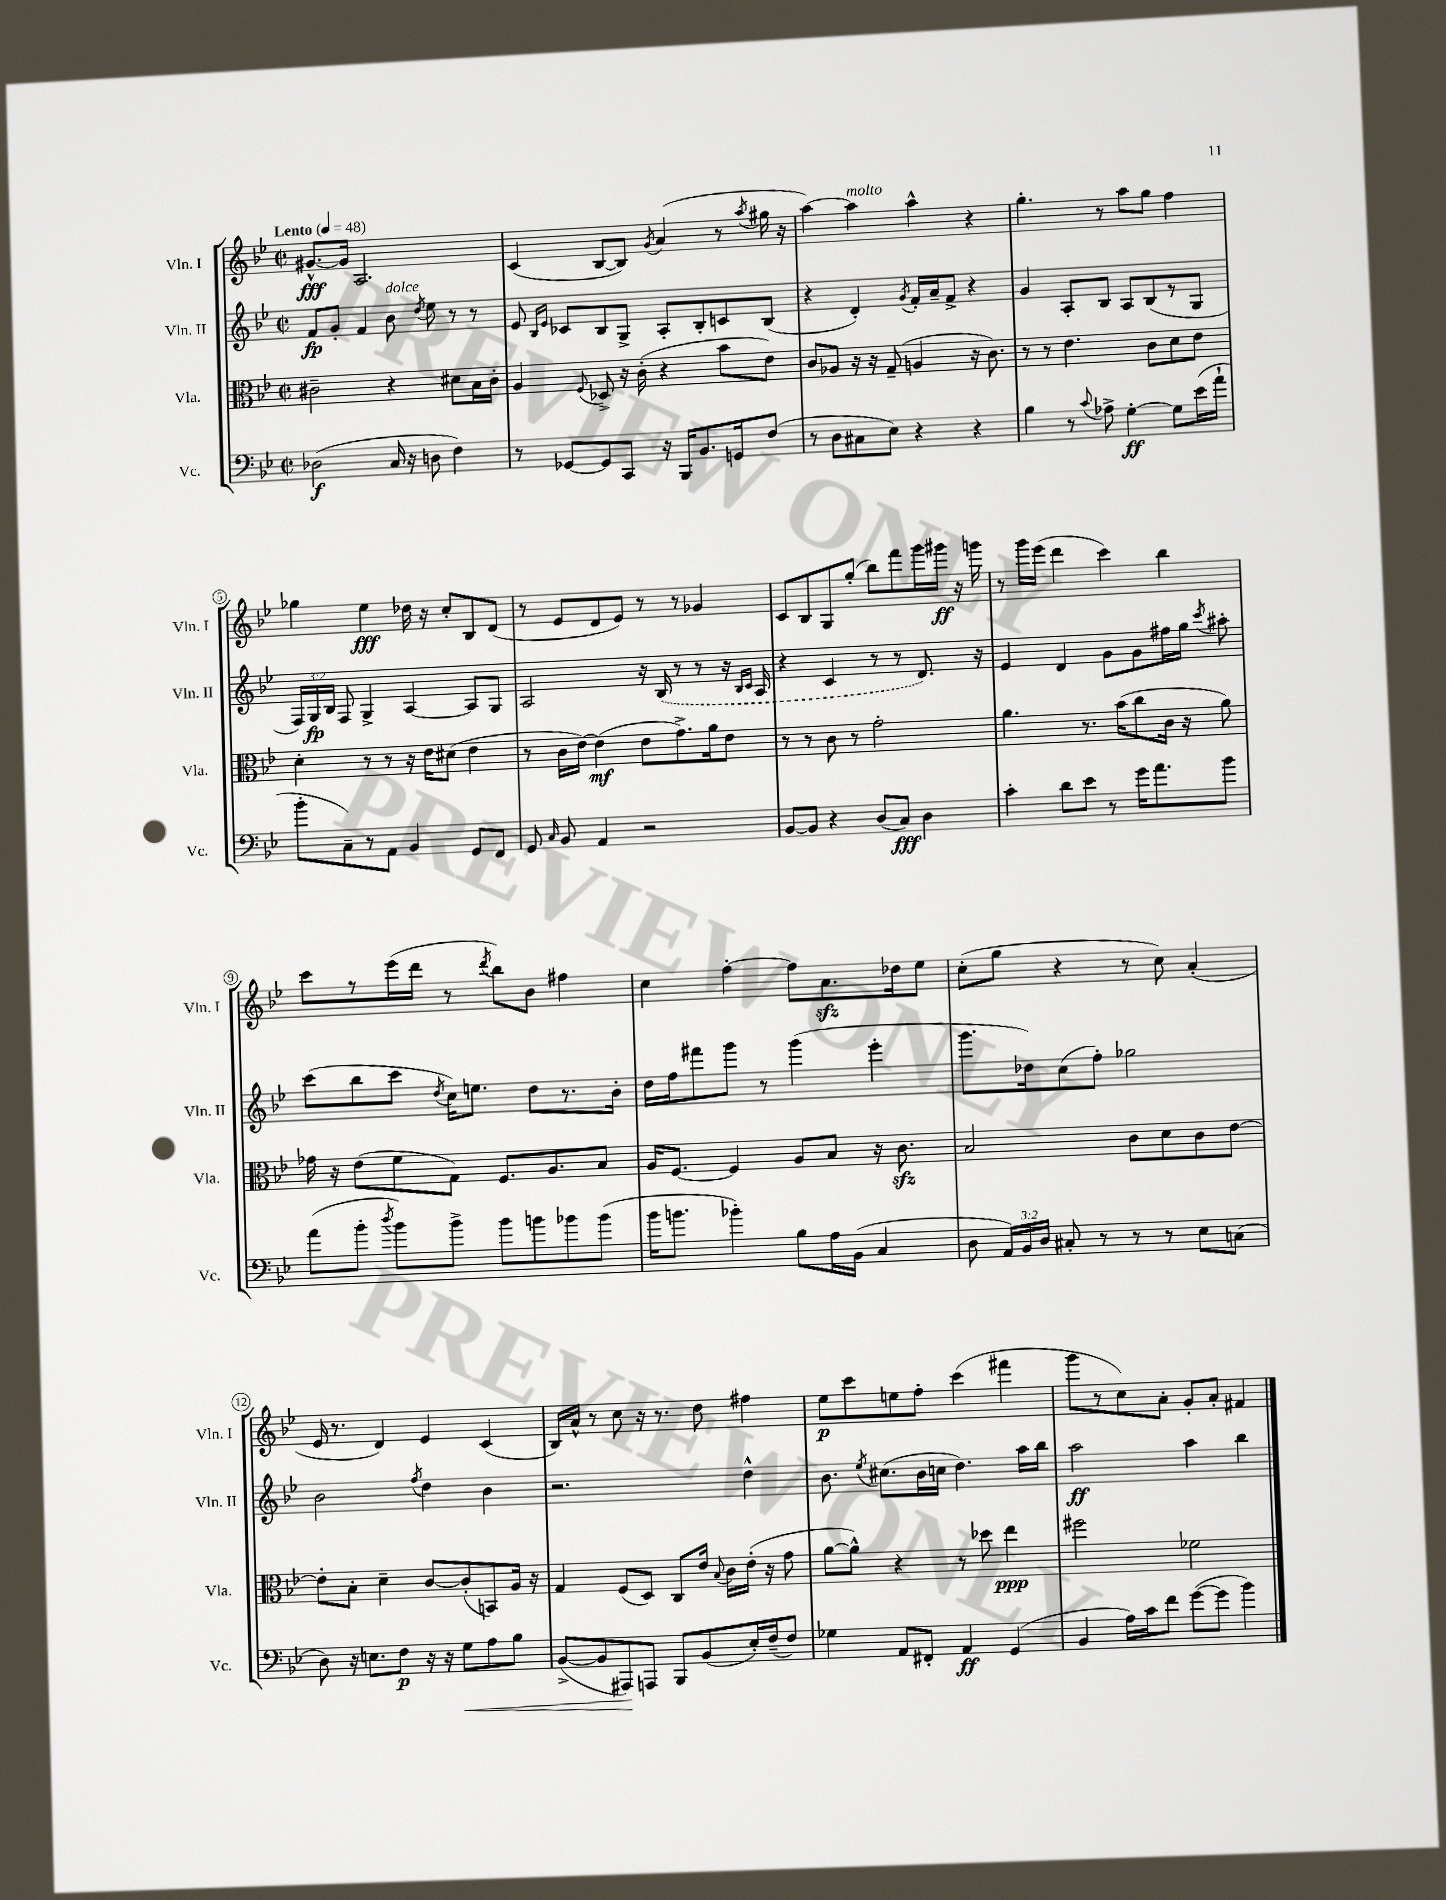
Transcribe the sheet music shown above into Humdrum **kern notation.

**kern	**dynam	**kern	**dynam	**kern	**dynam	**kern	**dynam
*part4	*part4	*part3	*part3	*part2	*part2	*part1	*part1
*staff4	*staff4	*staff3	*staff3	*staff2	*staff2	*staff1	*staff1
*I"Vc.	*	*I"Vla.	*	*I"Vln. II	*	*I"Vln. I	*
*I'Vc.	*	*I'Vla.	*	*I'Vln. II	*	*I'Vln. I	*
*clefF4	*	*clefC3	*	*clefG2	*	*clefG2	*
*k[b-e-]	*	*k[b-e-]	*	*k[b-e-]	*	*k[b-e-]	*
*M2/2	*	*M2/2	*	*M2/2	*	*M2/2	*
*met(c|)	*	*met(c|)	*	*met(c|)	*	*met(c|)	*
*MM48	*	*MM48	*	*MM48	*	*MM48	*
=1	=1	=1	=1	=1	=1	=1	=1
!	!	!	!	!	!	!LO:TX:a:B:t=Lento	!
(2D-X\	f	2c#X~\	.	8f/L	fp	[8.g#X^^/L	fff
.	.	.	.	8g'/J	.	.	.
.	.	.	.	.	.	16g#/Jk]	.
.	.	.	.	4f/	.	2.A/	.
!	!	!	!	!LO:TX:a:i:t=dolce	!	!	!
16C/	.	4r	.	8b-\	.	.	.
16r	.	.	.	.	.	.	.
.	.	.	.	8qdd/	.	.	.
8Dn\	.	.	.	8ee-\	.	.	.
4F\)	.	8d#X\L	.	8r	.	.	.
.	.	16B-\L	.	8r	.	.	.
.	.	16c#'\JJ	.	.	.	.	.
=2	=2	=2	=2	=2	=2	=2	=2
8r	.	4A/	.	8e-/	.	(4c/	.
.	.	.	.	16qqB-/LL	.	.	.
.	.	.	.	16qqe-/JJ	.	.	.
[8GG-X/L	.	.	.	8c-X/L	.	.	.
.	.	8qqF/	.	.	.	.	.
8GG-/]	.	8D-X^/	.	8B-/	.	[8B-/L	.
8CC/J	.	16r	.	8G^/J	.	8B-/J])	.
.	.	(16c'\	.	.	.	.	.
.	.	.	.	.	.	8qg/	.
16r	.	4r	.	8A'/L	.	(4a/	.
16BBB-/KL	.	.	.	.	.	.	.
8.BB-/	.	.	.	8B-'/	.	.	.
.	.	8b-\L	.	8cn/	.	8r	.
16GGn/k	.	.	.	.	.	.	.
.	.	.	.	.	.	8qaa/	.
(8F/J	.	8e-\J)	.	(8B-/J	.	16gg#X\	.
.	.	.	.	.	.	16r	.
=3	=3	=3	=3	=3	=3	=3	=3
8r	.	8c/L	.	4r	.	[4aa\)	.
8D\L	.	8A-X/J	.	.	.	.	.
!	!	!	!	!	!	!LO:TX:a:i:t=molto	!
8C#X\	.	16r	.	4d'/)	.	4aa\]	.
.	.	16r	.	.	.	.	.
8E-\J)	.	(8G~/	.	.	.	.	.
.	.	.	.	8qg/	.	.	.
4r	.	4An/	.	16f'/LL	.	4aa^^\	.
.	.	.	.	16a~/J	.	.	.
.	.	.	.	8f^/J	.	.	.
4r	.	16r	.	4r	.	4r	.
.	.	8.c\)	.	.	.	.	.
=4	=4	=4	=4	=4	=4	=4	=4
4B-\	.	8r	.	4g/	.	4.gg'\	.
.	.	8r	.	.	.	.	.
8r	.	4.e-\	.	8A'/L	.	.	.
8qqc/	.	.	.	.	.	.	.
8A-X^\	.	.	.	8B-/J	.	8r	.
[4G'\	ff	.	.	8A/L	.	8aa\L	.
.	.	8c\L	.	(8B-/	.	8gg\J	.
8G\L]	.	8d\	.	8r	.	4ff\	.
(16e-\L	.	8e-\J	.	8G/J	.	.	.
16a`\JJ	.	.	.	.	.	.	.
!!LO:LB:g=z
=5	=5	=5	=5	=5	=5	=5	=5
8b-'\L	.	4d'\	.	24F/LL)	.	4gg-X\	.
.	.	.	.	24G/	fp	.	.
.	.	.	.	24B-/JJ	.	.	.
8C~\)	.	.	.	8F/	.	.	.
8r	.	8r	.	4G^/	.	4ee-\	fff
8AA\J	.	8r	.	.	.	.	.
4BB-/	.	16r	.	[4A/	.	16dd-X\	.
.	.	16e-\KL	.	.	.	16r	.
.	.	(8d#X\J	.	.	.	8cc'/L	.
8GG/L	.	4e-\	.	8A/L]	.	8B-/	.
8FF/J	.	.	.	8G/J	.	(8d/J	.
=6	=6	=6	=6	=6	=6	=6	=6
8GG/	.	8r	.	2A/	.	8r	.
16qqC/	.	.	.	.	.	.	.
8BB-/	.	16c\LL	.	.	.	8e-/L	.
.	.	[16e-\JJ)	.	.	.	.	.
4AA/	.	(4e-\]	mf	.	.	8d/	.
.	.	.	.	.	.	8e-/J)	.
2r	.	8e-\L	.	16r	.	8r	.
.	.	.	.	(16B-/	.	.	.
.	.	8.g^\)	.	8r	.	8r	.
.	.	.	.	8r	.	4g-X/	.
.	.	16a\k	.	.	.	.	.
.	.	8e-\J	.	16r	.	.	.
.	.	.	.	16qqB-/LL	.	.	.
.	.	.	.	16qqc/JJ	.	.	.
.	.	.	.	16A/	.	.	.
=7	=7	=7	=7	=7	=7	=7	=7
[8BB-/L	.	8r	.	4r	.	8c/L	.
8BB-/J]	.	8r	.	.	.	8B-/	.
4r	.	8c\	.	4c/	.	8G/	.
.	.	8r	.	.	.	(8gg'/J	.
(8D/L	.	2g'\	.	8r	.	8bb-\L)	.
8C/J)	fff	.	.	8r	.	8fff\	.
4D\	.	.	.	8.d/)	.	16ggg\L	.
.	.	.	.	.	.	16ggg#X\JJ	ff
.	.	.	.	.	.	16r	.
.	.	.	.	16r	.	16gggn\	.
=8	=8	=8	=8	=8	=8	=8	=8
4c'\	.	4.a\	.	4e-/	.	8r	.
.	.	.	.	.	.	16ggg\LL	.
.	.	.	.	.	.	(16eee-\JJ	.
8d\L	.	.	.	4d/	.	4ddd\	.
8e-\J	.	8.r	.	.	.	.	.
8r	.	.	.	8g\L	.	4ccc\)	.
.	.	(16b-\KL	.	.	.	.	.
16g\KL	.	8cc\	.	8g\	.	.	.
8.a\	.	.	.	.	.	.	.
.	.	16c\Jk	.	16ff#X\L	.	4bb-\	.
.	.	16r	.	16gg\JJ	.	.	.
.	.	.	.	8qccc/	.	.	.
8b-\J	.	8a\)	.	8aa#X'\	.	.	.
!!LO:LB:g=z
=9	=9	=9	=9	=9	=9	=9	=9
(8a\L	.	16g-X\	.	(8ccc\L	.	8ccc\L	.
.	.	16r	.	.	.	.	.
8b-'\J	.	(8e-\L	.	8bb-\	.	8r	.
8qdd/	.	.	.	.	.	.	.
8b-\L)	.	8f\	.	8ccc\J	.	(16eee-\L	.
.	.	.	.	.	.	16ddd\JJ	.
.	.	.	.	8qdd/	.	.	.
8b-^\J	.	8G\J)	.	16cc\KL)	.	8r	.
.	.	.	.	8.een\J	.	.	.
.	.	.	.	.	.	8qddd/	.
8b-\L	.	8.F/L	.	.	.	8bb-\L)	.
8bn\	.	.	.	8dd\L	.	8b-\J	.
.	.	8.A/	.	.	.	.	.
8b-X\	.	.	.	8.r	.	4ff#X\	.
(8b-\J	.	8B-/J	.	.	.	.	.
.	.	.	.	16b-'\Jk	.	.	.
=10	=10	=10	=10	=10	=10	=10	=10
16b-\KL	.	16A/KL	.	16dd\LL	.	4cc\	.
8.bn\J	.	[8.F/J	.	16ff\J	.	.	.
.	.	.	.	8fff#X\	.	.	.
4b-X'\)	.	4F/]	.	8ggg\J	.	[4ff'\	.
.	.	.	.	8r	.	.	.
8B-\L	.	8A/L	.	(4ggg\	.	8ff\L]	.
16A\L	.	8B-/J	.	.	.	8.azz\	.
(16BB-\JJ	.	.	.	.	.	.	.
4C/	.	16r	.	4eee-'\	.	.	.
.	.	8.czz\	.	.	.	16dd-X\k	.
.	.	.	.	.	.	8ee-\J	.
=11	=11	=11	=11	=11	=11	=11	=11
8D\	.	2B-/	.	8.ggg\L	.	(8cc'\L	.
24AA/LL)	.	.	.	.	.	8gg\J	.
24BB-/	.	.	.	.	.	.	.
.	.	.	.	16dd-X\k)	.	.	.
24D/JJ	.	.	.	.	.	.	.
8C#X'/	.	.	.	(8cc\	.	4r	.
8r	.	.	.	8ff'\J)	.	.	.
8r	.	8c\L	.	2gg-X\	.	8r	.
8r	.	8d\	.	.	.	8cc\)	.
8E-\L	.	8c\	.	.	.	(4a'/	.
(8Cn\J	.	[8e-\J	.	.	.	.	.
!!LO:LB:g=z
=12	=12	=12	=12	=12	=12	=12	=12
8D\)	.	8e-'\L]	.	2b-\	.	16e-/	.
.	.	.	.	.	.	8.r	.
16r	.	8B-'\J	.	.	.	.	.
8.En\L	.	.	.	.	.	.	.
.	.	4d~\	.	.	.	4d/)	.
8F\J	p	.	.	.	.	.	.
.	.	.	.	8qff/	.	.	.
16r	.	[8c/L	.	4dd\	.	4e-/	.
16r	.	.	.	.	.	.	.
!	!LO:HP:b	!	!	!	!	!	!
8G\L	<	(8c'/]	.	.	.	.	.
8A\	.	8BBn/)	.	4b-\	.	(4c/	.
8B-\J	.	16A/Jk	.	.	.	.	.
.	.	16r	.	.	.	.	.
=13	=13	=13	=13	=13	=13	=13	=13
([8BB-^/L	.	4G/	.	2.r	.	16B-/LL)	.
.	.	.	.	.	.	16a^^/JJ	.
8BB-/]	.	.	.	.	.	8r	.
8AAA#X/)	.	(8F/L	.	.	.	8cc\	.
8AAAn/J	[	8D/J)	.	.	.	16r	.
.	.	.	.	.	.	8.r	.
8BBB-/L	.	8C/L	.	.	.	.	.
(8BB-/	.	16e-/Jk	.	.	.	8dd\	.
.	.	8qqB-/	.	.	.	.	.
.	.	16c\LL	.	.	.	.	.
16E-'/L)	.	(16e-'\JJ	.	4dd^^\	.	4ff#X\	.
(16F~/J	.	16r	.	.	.	.	.
8F/J)	.	8g\	.	.	.	.	.
=14	=14	=14	=14	=14	=14	=14	=14
4G-X\	.	[8a\L	.	8.b-\	.	8ee-\L	p
.	.	8a^^\J])	.	.	.	8ccc\	.
.	.	.	.	8qee-/	.	.	.
.	.	.	.	(8.cc#X\L	.	.	.
8AA/L	.	4r	.	.	.	8een\	.
8FF#X'/J	.	.	.	16b-\L	.	8ff'\J	.
.	.	.	.	16ccn\JJ	.	.	.
4AA/	ff	8r	.	4.dd\)	.	(4ccc\	.
.	.	8dd-X\	.	.	.	.	.
(4GG/	.	4ee-\	ppp	.	.	4fff#X\	.
.	.	.	.	16aa\LL	.	.	.
.	.	.	.	16bb-\JJ	.	.	.
=15	=15	=15	=15	=15	=15	=15	=15
4BB-/	.	2ff#X\	.	2aa\	ff	8ggg\L	.
.	.	.	.	.	.	8r	.
16A\LL)	.	.	.	.	.	8cc\)	.
16c\J	.	.	.	.	.	.	.
8f\J	.	.	.	.	.	8a'\J	.
([8g\L	.	2f-X\	.	4aa\	.	8g'/L	.
8g\J]	.	.	.	.	.	8a'/J	.
4b-\)	.	.	.	4bb-\	.	4f#X/	.
==	==	==	==	==	==	==	==
*-	*-	*-	*-	*-	*-	*-	*-
